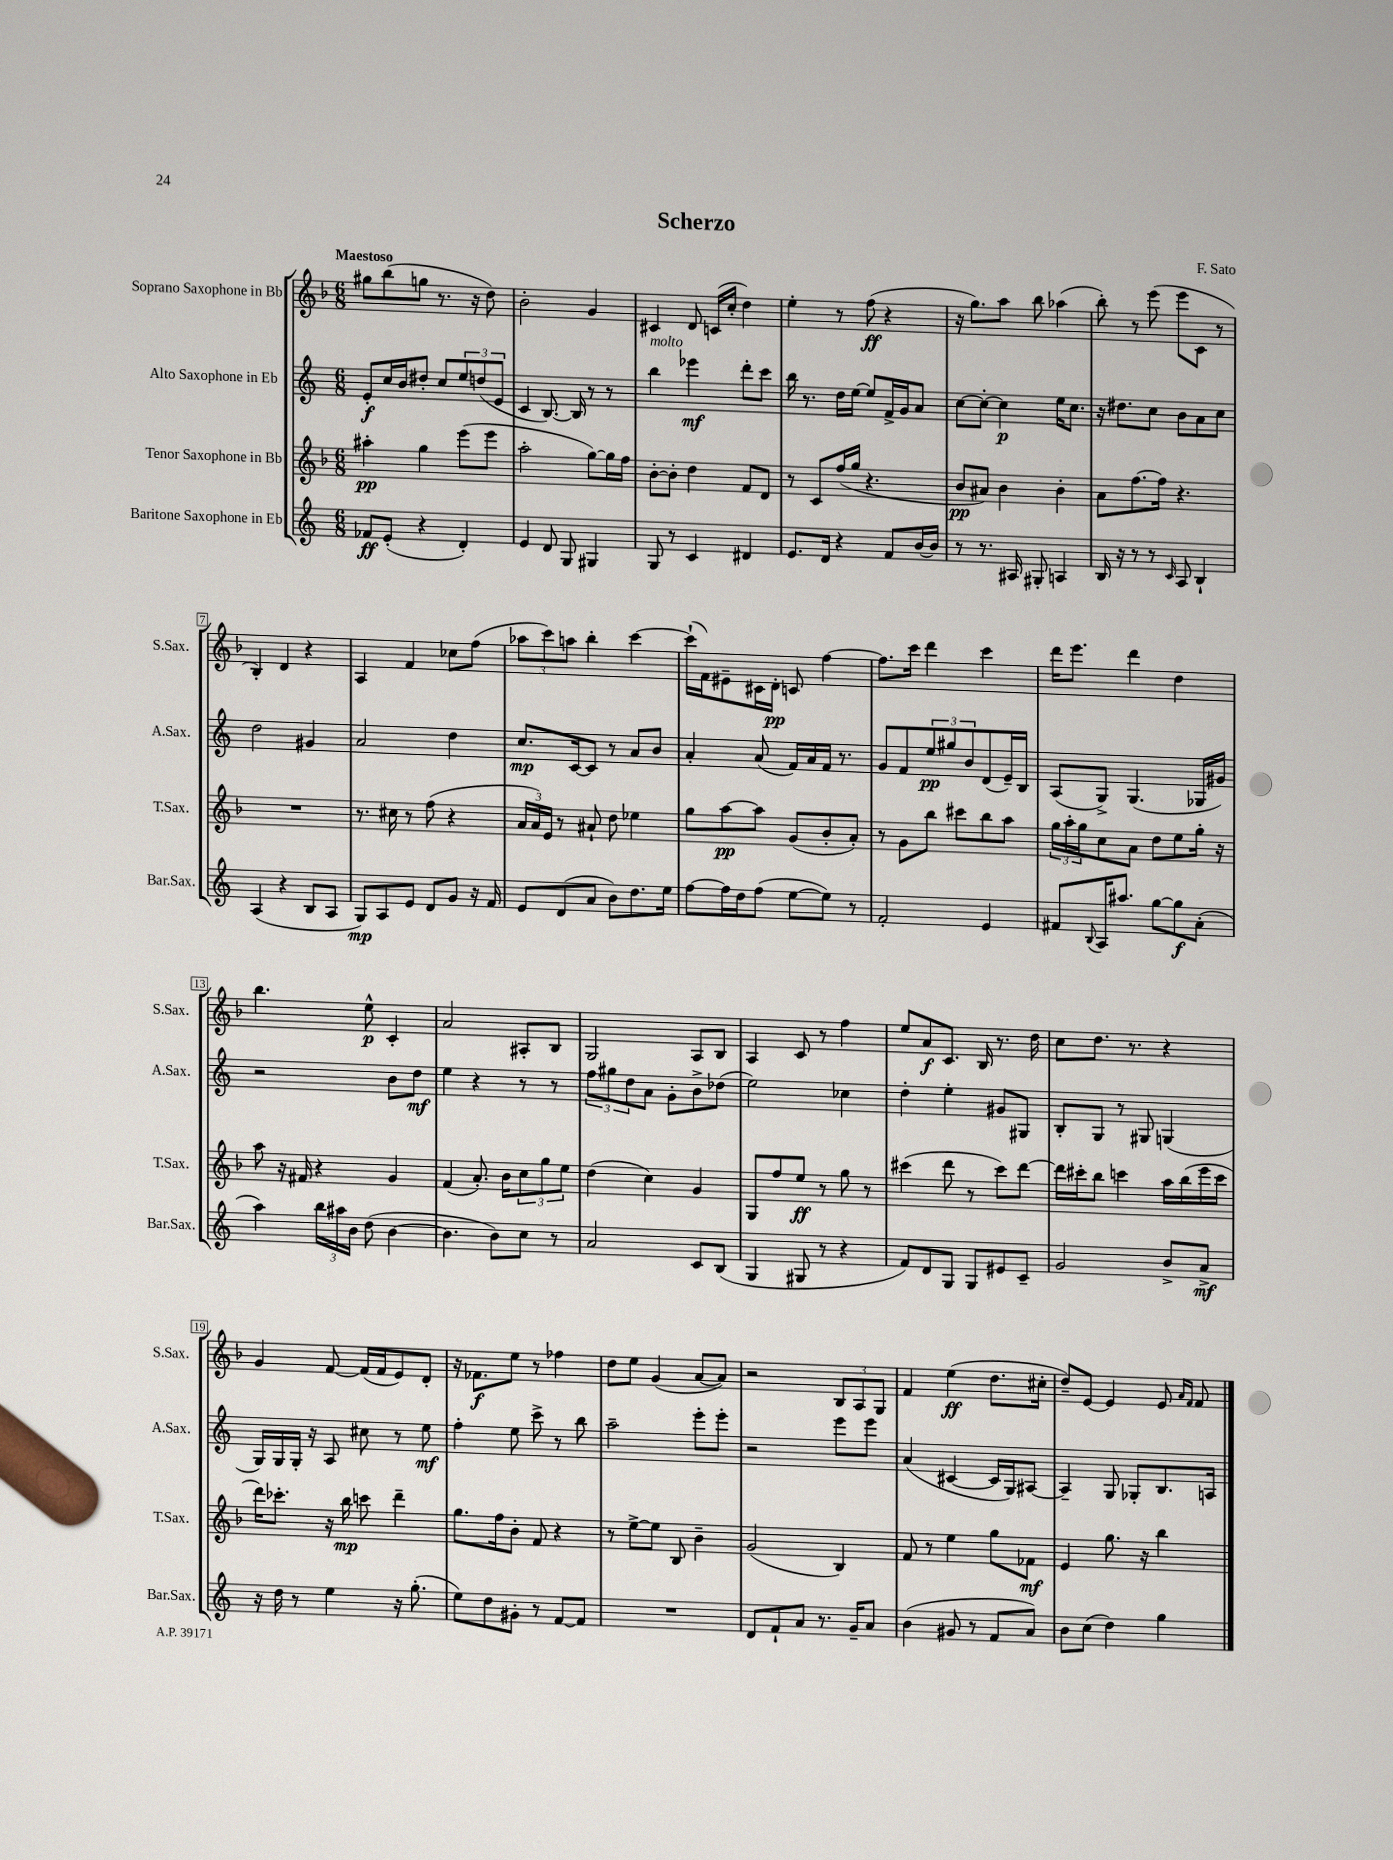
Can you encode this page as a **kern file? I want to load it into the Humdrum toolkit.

**kern	**dynam	**kern	**dynam	**kern	**dynam	**kern	**dynam
*part4	*part4	*part3	*part3	*part2	*part2	*part1	*part1
*staff4	*staff4	*staff3	*staff3	*staff2	*staff2	*staff1	*staff1
*I"Baritone Saxophone in Eb	*	*I"Tenor Saxophone in Bb	*	*I"Alto Saxophone in Eb	*	*I"Soprano Saxophone in Bb	*
*I'Bar.Sax.	*	*I'T.Sax.	*	*I'A.Sax.	*	*I'S.Sax.	*
*clefG2	*	*clefG2	*	*clefG2	*	*clefG2	*
*k[]	*	*k[b-]	*	*k[]	*	*k[b-]	*
*M6/8	*	*M6/8	*	*M6/8	*	*M6/8	*
=1	=1	=1	=1	=1	=1	=1	=1
!	!	!	!	!	!	!LO:TX:a:B:t=Maestoso	!
8f-X/L	ff	4aa#X'\	pp	8e'/L	f	8gg#X\L	.
(8e'/J	.	.	.	16cc/L	.	(8bb-\	.
.	.	.	.	16b/J	.	.	.
4r	.	4gg\	.	8dd#X'/J	.	8ggn\J	.
.	.	.	.	8cc/L	.	8.r	.
4d'/)	.	(8eee\L	.	12ee/	.	.	.
.	.	.	.	.	.	16r	.
.	.	.	.	(12ddn/	.	.	.
.	.	8eee\J	.	.	.	8dd\)	.
.	.	.	.	12e/J	.	.	.
=2	=2	=2	=2	=2	=2	=2	=2
4e/	.	2aa'\	.	4c/	.	2b-'\	.
8d/	.	.	.	[8.B/)	.	.	.
8G/	.	.	.	.	.	.	.
.	.	.	.	16B/]	.	.	.
4G#X/	.	[8gg\L)	.	8r	.	4g/	.
.	.	16gg\L]	.	8r	.	.	.
.	.	16ff\JJ	.	.	.	.	.
=3	=3	=3	=3	=3	=3	=3	=3
!	!	!	!	!LO:TX:a:i:t=molto	!	!	!
8G/	.	[8b-'\L	.	4bb\	.	4c#X/	.
8r	.	8b-'\J]	.	.	.	.	.
4c/	.	4dd\	.	4eee-X\	mf	8d/	.
.	.	.	.	.	.	(16cn/LL	.
.	.	.	.	.	.	16cc'/JJ	.
4d#X/	.	8f/L	.	8ddd'\L	.	4dd\)	.
.	.	8d/J	.	8ccc\J	.	.	.
=4	=4	=4	=4	=4	=4	=4	=4
8.e/L	.	8r	.	16bb\	.	4ee'\	.
.	.	.	.	8.r	.	.	.
.	.	8c/L	.	.	.	.	.
16d/Jk	.	.	.	.	.	.	.
4r	.	(16ff/L	.	16dd\LL	.	8r	.
.	.	16gg/JJ	.	[16ee\JJ	.	.	.
.	.	4.r	.	8ee/L]	.	(8ff\	ff
8f/L	.	.	.	16f^/L	.	4r	.
.	.	.	.	16g/J	.	.	.
[16b/L	.	.	.	8a/J	.	.	.
16b/JJ]	.	.	.	.	.	.	.
=5	=5	=5	=5	=5	=5	=5	=5
8r	.	8b-/L	pp	[8cc\L	.	16r	.
.	.	.	.	.	.	8.gg\L)	.
8.r	.	8a#X/J)	.	8cc'\J_	.	.	.
.	.	4b-\	.	4cc\]	p	8aa\J	.
16A#X/	.	.	.	.	.	.	.
8G#X'/	.	.	.	.	.	8bb-\	.
4An/	.	4b-'\	.	16ee\KL	.	(4aa-X\	.
.	.	.	.	8.cc\J	.	.	.
=6	=6	=6	=6	=6	=6	=6	=6
16B/	.	8a\L	.	16r	.	8bb-'\)	.
16r	.	.	.	8.dd#X\L	.	.	.
8r	.	[8.ff\	.	.	.	8r	.
8r	.	.	.	8cc\J	.	(8eee\	.
.	.	16ff\Jk]	.	.	.	.	.
16qqc/	.	.	.	.	.	.	.
8A/	.	4.r	.	8b\L	.	8eee\L	.
4B`/	.	.	.	8a\	.	8c\J	.
.	.	.	.	8cc\J	.	8r	.
!!LO:LB:g=z
=7	=7	=7	=7	=7	=7	=7	=7
(4A/	.	2.r	.	2dd\	.	4B-'/)	.
4r	.	.	.	.	.	4d/	.
8B/L	.	.	.	4g#X/	.	4r	.
8A/J	.	.	.	.	.	.	.
=8	=8	=8	=8	=8	=8	=8	=8
8G/L)	mp	8.r	.	2a/	.	4A/	.
8A/	.	.	.	.	.	.	.
.	.	16cc#X\	.	.	.	.	.
8e/J	.	8r	.	.	.	4f/	.
8d/L	.	(8ff\	.	.	.	.	.
8g/J	.	4r	.	4dd\	.	8cc-X\L	.
16r	.	.	.	.	.	(8ff\J	.
16f/	.	.	.	.	.	.	.
=9	=9	=9	=9	=9	=9	=9	=9
8e/L	.	24a/LL	.	8.cc/L	mp	12aa-X\L	.
.	.	24a/)	.	.	.	.	.
.	.	24e/JJ	.	.	.	12ccc\)	.
(8d/	.	8r	.	.	.	.	.
.	.	.	.	.	.	12aan\J	.
.	.	.	.	[16c/k	.	.	.
8a/J	.	8a#X`/	.	8c/J]	.	4bb-'\	.
8b\L)	.	8dd\	.	8r	.	.	.
8.dd\	.	4ee-X\	.	8a/L	.	[4ccc\	.
.	.	.	.	8b/J	.	.	.
16ee\Jk	.	.	.	.	.	.	.
=10	=10	=10	=10	=10	=10	=10	=10
[8ff\L	.	8gg\L	.	4a'/	.	(16ccc`\LL]	.
.	.	.	.	.	.	16f\J)	.
16ff\L]	.	[8aa\	pp	.	.	8e#X~\	.
16dd\J	.	.	.	.	.	.	.
(8ff\J	.	8aa\J]	.	(8a/	.	16c#X\L	.
.	.	.	.	.	.	16d'\JJ	pp
[8ee\L	.	(8g/L	.	16f/LL)	.	8cn/	.
.	.	.	.	16a/	.	.	.
8ee\J])	.	8b-'/	.	16f/JJ	.	[4ff\	.
.	.	.	.	8.r	.	.	.
8r	.	8a'/J)	.	.	.	.	.
=11	=11	=11	=11	=11	=11	=11	=11
2f'/	.	8r	.	8g/L	.	8.ff\L]	.
.	.	8g\L	.	8f/	.	.	.
.	.	.	.	.	.	16ccc\Jk	.
.	.	8bb-\J	.	12ee/	pp	4ddd\	.
.	.	.	.	12gg#X/	.	.	.
.	.	8ccc#X\L	.	.	.	.	.
.	.	.	.	12b/	.	.	.
4e/	.	8bb-\	.	(8d/	.	4ccc\	.
.	.	8aa\J	.	16e~/L)	.	.	.
.	.	.	.	16B/JJ	.	.	.
=12	=12	=12	=12	=12	=12	=12	=12
8f#X/L	.	24gg\LL	.	(8A/L	.	16ddd\KL	.
.	.	24aa'\	.	.	.	.	.
.	.	.	.	.	.	8.eee\J	.
.	.	24gg\J	.	.	.	.	.
8qqB/	.	.	.	.	.	.	.
16A/K	.	8cc\	.	8G^/J)	.	.	.
8.aa#X/J	.	.	.	.	.	.	.
.	.	8a\J	.	(4.G/	.	4ddd\	.
[8gg\L	.	8dd\L	.	.	.	.	.
8gg\]	f	8ee\	.	.	.	4dd\	.
(8a'\J	.	16gg'\Jk	.	16G-X/LL	.	.	.
.	.	16r	.	16g#X/JJ)	.	.	.
!!LO:LB:g=z
=13	=13	=13	=13	=13	=13	=13	=13
4aa\)	.	8aa\	.	2r	.	4.bb-\	.
.	.	16r	.	.	.	.	.
.	.	16f#X/	.	.	.	.	.
24bb\LL	.	4r	.	.	.	.	.
24aa#X\	.	.	.	.	.	.	.
24b\JJ	.	.	.	.	.	.	.
(8dd\	.	.	.	.	.	8ee^^\	p
[4b\	.	4g/	.	8b\L	.	4c'/	.
.	.	.	.	8dd\J	mf	.	.
=14	=14	=14	=14	=14	=14	=14	=14
4.b\]	.	(4f/	.	4ee\	.	2a/	.
.	.	8.a'/)	.	4r	.	.	.
8b\L)	.	.	.	.	.	.	.
.	.	16b-\KL	.	.	.	.	.
8cc\J	.	12cc\	.	8r	.	8A#X'/L	.
.	.	12gg\	.	.	.	.	.
8r	.	.	.	8r	.	8B-/J	.
.	.	12ee\J	.	.	.	.	.
=15	=15	=15	=15	=15	=15	=15	=15
2a/	.	(4dd\	.	12ff\L	.	2G/	.
.	.	.	.	12gg#X\	.	.	.
.	.	.	.	12dd\	.	.	.
.	.	4cc\)	.	8a\J	.	.	.
.	.	.	.	8g'\L	.	.	.
8c/L	.	4g/	.	8b^\	.	8A/L	.
(8B/J	.	.	.	(8dd-X\J	.	8B-/J	.
=16	=16	=16	=16	=16	=16	=16	=16
4G/	.	8G/L	.	2ee\)	.	4A/	.
.	.	8ff/	.	.	.	.	.
8G#X/	.	8ee/J	ff	.	.	8c/	.
8r	.	8r	.	.	.	8r	.
4r	.	8gg\	.	4cc-X\	.	4ff\	.
.	.	8r	.	.	.	.	.
=17	=17	=17	=17	=17	=17	=17	=17
8f/L)	.	(4ccc#X\	.	4dd'\	.	8ee/L	.
8d/	.	.	.	.	.	8a/	f
8G/J	.	8ddd\	.	4ee'\	.	8.c/J	.
8G/L	.	8r	.	.	.	.	.
.	.	.	.	.	.	16B-/	.
8e#X/	.	8ccc#\L)	.	8g#X/L	.	8.r	.
8c~/J	.	[8ddd\J	.	8G#X/J	.	.	.
.	.	.	.	.	.	16dd\	.
=18	=18	=18	=18	=18	=18	=18	=18
2g/	.	16ddd\LL]	.	8B'/L	.	8cc\L	.
.	.	16ccc#X'\J	.	.	.	.	.
.	.	8bb-\J	.	8G/J	.	8.dd\J	.
.	.	4cccn\	.	8r	.	.	.
.	.	.	.	.	.	8.r	.
.	.	.	.	8G#X/	.	.	.
8b^/L	.	16aa\LL	.	(4Gn/	.	4r	.
.	.	(16bb-\	.	.	.	.	.
8a^/J	mf	16eee\	.	.	.	.	.
.	.	16ccc\JJ	.	.	.	.	.
!!LO:LB:g=z
=19	=19	=19	=19	=19	=19	=19	=19
16r	.	16ddd\KL)	.	16G/LL)	.	4g/	.
16dd\	.	8.ccc-X'\J	.	16G/	.	.	.
8r	.	.	.	16G'/JJ	.	.	.
.	.	.	.	16r	.	.	.
4ee\	.	16r	.	8A/	.	[8f/	.
.	.	16bb-\	mp	.	.	.	.
.	.	8cccn\	.	8cc#X\	.	(16f/LL]	.
.	.	.	.	.	.	16f/J	.
16r	.	4ddd~\	.	8r	.	8e/)	.
(8.gg'\	.	.	.	.	.	.	.
.	.	.	.	8ee\	mf	8d'/J	.
=20	=20	=20	=20	=20	=20	=20	=20
8ee\L)	.	8.gg\L	.	4ff'\	.	16r	.
.	.	.	.	.	.	8.f-X\L	f
8dd\	.	.	.	.	.	.	.
.	.	16ff\k	.	.	.	.	.
8g#X'\J	.	8b-'\J	.	8ee\	.	8ee\J	.
8r	.	8f/	.	8ccc^\	.	8r	.
[8f/L	.	4r	.	8r	.	4ff-X\	.
8f/J]	.	.	.	8bb\	.	.	.
=21	=21	=21	=21	=21	=21	=21	=21
2.r	.	8r	.	2aa~\	.	8dd\L	.
.	.	[8ee^\L	.	.	.	8ee\J	.
.	.	8ee\J]	.	.	.	(4g/	.
.	.	8B-/	.	.	.	.	.
.	.	4b-~\	.	8eee'\L	.	[8a/L	.
.	.	.	.	8eee'\J	.	8a/J])	.
=22	=22	=22	=22	=22	=22	=22	=22
8d/L	.	(2g/	.	2r	.	2r	.
8f`/	.	.	.	.	.	.	.
8a/J	.	.	.	.	.	.	.
8.r	.	.	.	.	.	.	.
.	.	4B-/)	.	8eee\L	.	12B-/L	.
16g~/KL	.	.	.	.	.	.	.
.	.	.	.	.	.	12A/	.
8a/J	.	.	.	8eee\J	.	.	.
.	.	.	.	.	.	12G/J	.
=23	=23	=23	=23	=23	=23	=23	=23
(4b\	.	8f/	.	(4a/	.	4f/	.
.	.	8r	.	.	.	.	.
8g#X/	.	4ee\	.	[4c#X/	.	(4ee\	ff
8r	.	.	.	.	.	.	.
8f/L	.	8gg\L	.	16c#/LL]	.	8.dd\L	.
.	.	.	.	16G/J)	.	.	.
8a/J)	.	8f-X\J	mf	[8A#X/J	.	.	.
.	.	.	.	.	.	16cc#X'\Jk	.
=24	=24	=24	=24	=24	=24	=24	=24
8b\L	.	4e/	.	4A#~/]	.	8dd~/L)	.
(8cc\J	.	.	.	.	.	[8e/J	.
4dd\)	.	8.gg\	.	8G/	.	4e/]	.
.	.	.	.	8G-X'/L	.	.	.
.	.	16r	.	.	.	.	.
4gg\	.	4bb-\	.	8.B/	.	8e/	.
.	.	.	.	.	.	16qqa/LL	.
.	.	.	.	.	.	16qqf/JJ	.
.	.	.	.	.	.	8f/	.
.	.	.	.	16An/Jk	.	.	.
==	==	==	==	==	==	==	==
*-	*-	*-	*-	*-	*-	*-	*-
